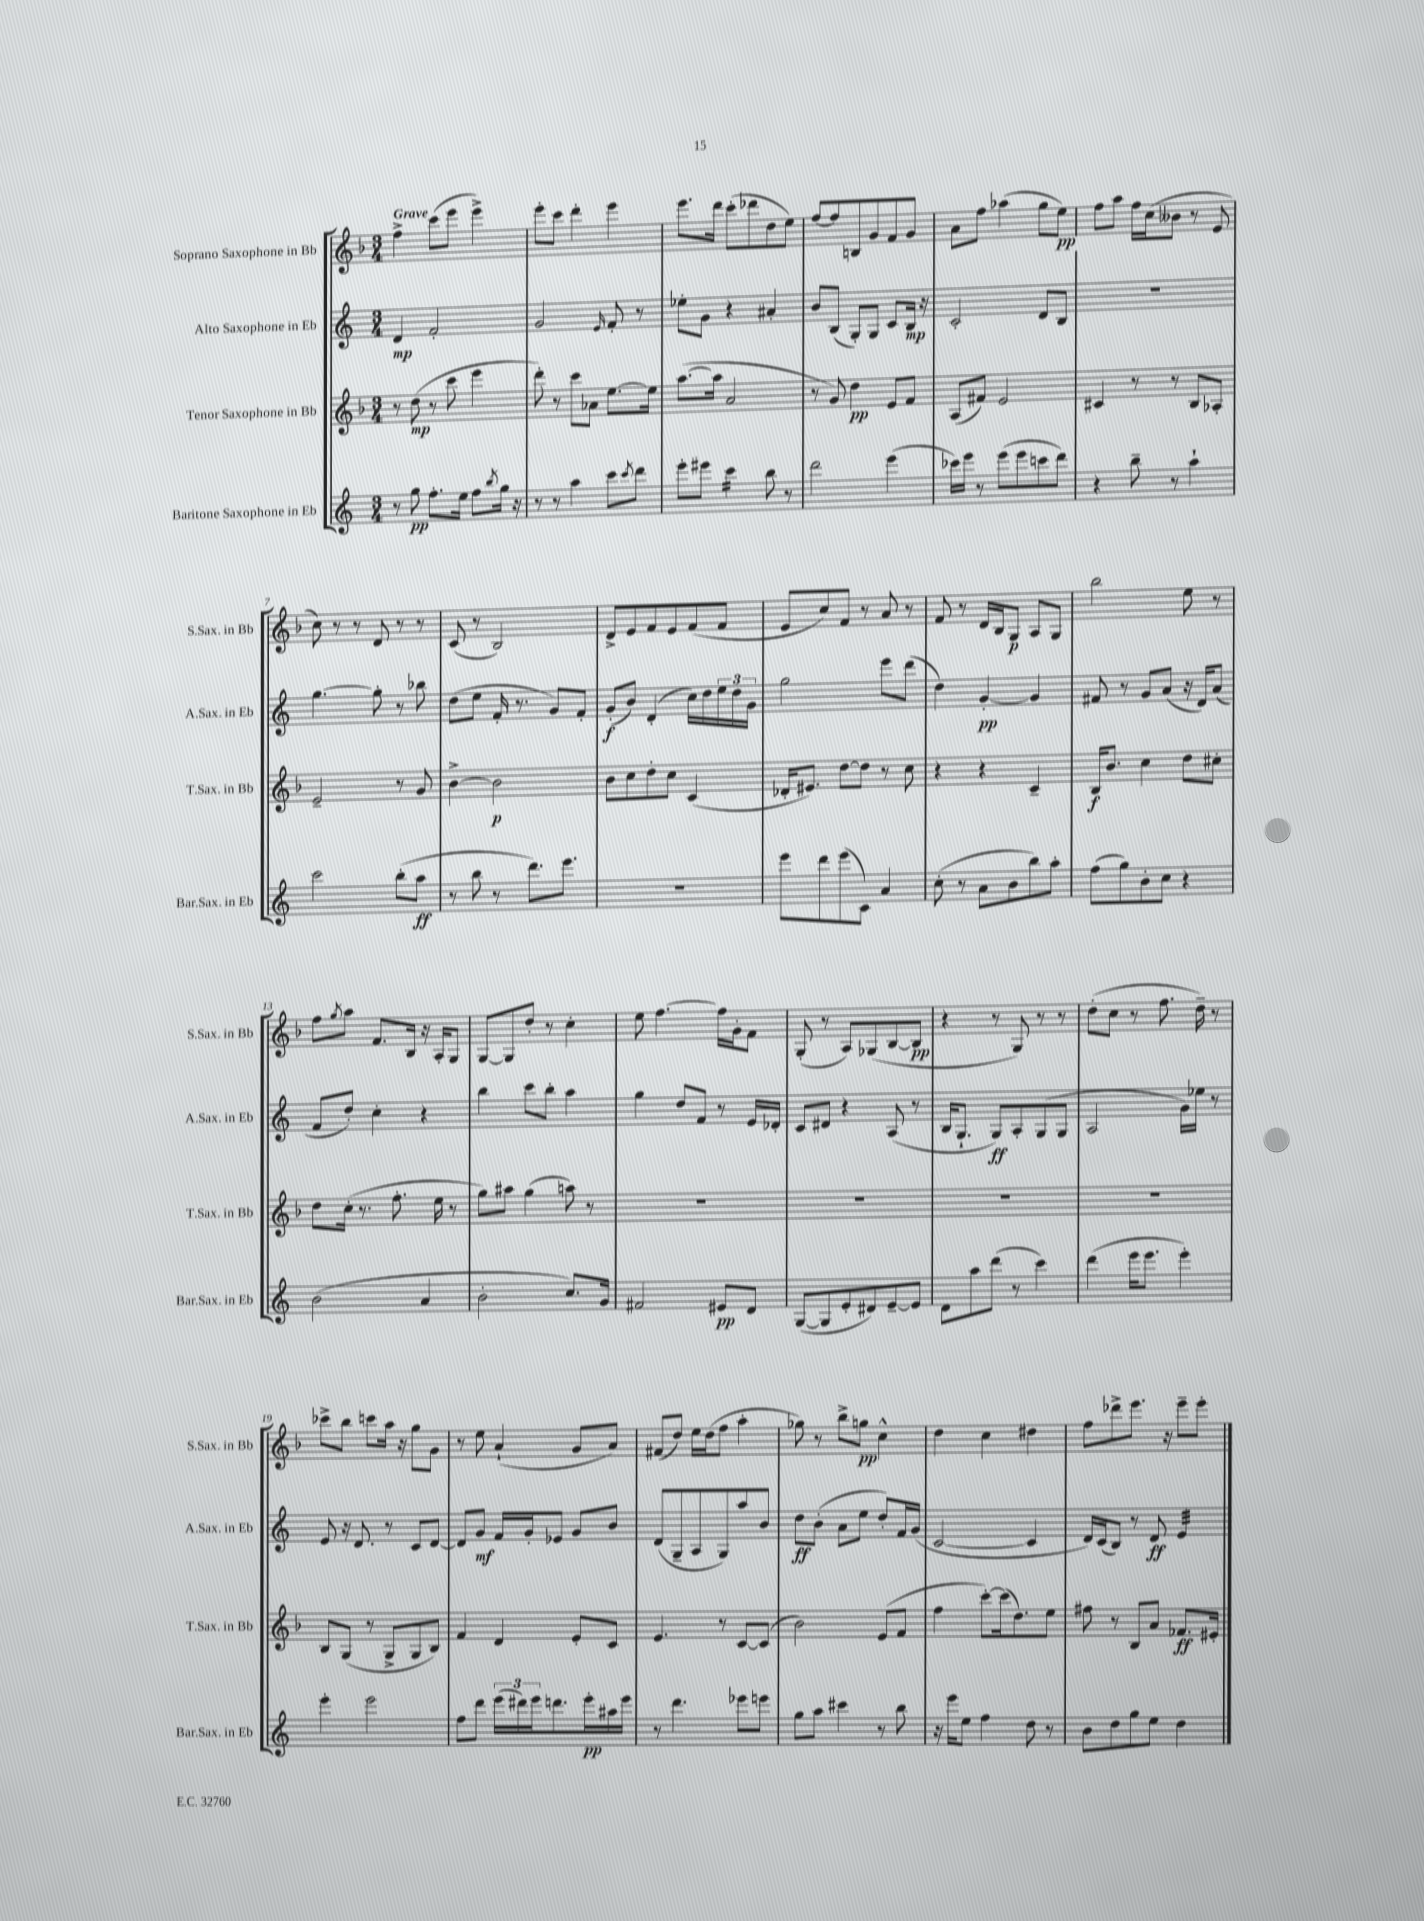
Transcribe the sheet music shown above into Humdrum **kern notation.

**kern	**kern	**kern	**kern
*staff4	*staff3	*staff2	*staff1
*clefG2	*clefG2	*clefG2	*clefG2
*k[]	*k[b-]	*k[]	*k[b-]
*M3/4	*M3/4	*M3/4	*M3/4
8r	8r	4d	4ff^
8gg	(8dd	.	.
8.ff'	8r	2f'	(8ccc
.	8ccc	.	8eee
16ee	.	.	.
8ff	4eee	.	4eee^)
8qbb	.	.	.
16gg	.	.	.
16r	.	.	.
=	=	=	=
8r	8ddd')	2g	8eee'
8r	8r	.	8ccc
4aa	8ccc	.	4ddd'
.	8a-	.	.
.	.	16qqe	.
8ccc	[8.ee	8f'	4eee
8qccc	.	.	.
8ddd	.	8r	.
.	16ee]	.	.
=	=	=	=
8eee'	([8.aa	8ee-'	8.eee
8eee#	.	8g	.
.	16aa]	.	16ddd
4ccc	2a	4r	(8ccc'
.	.	.	8ddd-
8bb	.	4a#'	8dd
8r	.	.	8ee)
=	=	=	=
2ddd	8r	8b	[8ff
.	8g)	(8B	8ff]
.	4dd	8G')	8B
.	.	8G	8g
(4eee	8e	8c	8f
.	8f	16B	8g
.	.	16r	.
=	=	=	=
16ccc-)	(8A	2c'	8a
16eee	.	.	.
8r	8f#)	.	8ff
(8eee	2e	.	(4aa-
8eee	.	.	.
8ccc	.	8d	8gg
8ddd)	.	8B	8ee)
=	=	=	=
4r	4c#	2.r	8ff
.	.	.	8aa
8bb~	8r	.	16ff
.	.	.	(16cc
8r	8r	.	8b--
4aa`	8B-	.	8r
.	8A-'	.	8e
=	=	=	=
2ccc	2e~	[4.gg	8cc)
.	.	.	8r
.	.	.	8r
.	.	8gg']	8d
(8bb'	8r	8r	8r
8aa	8g	8bb-	8r
=	=	=	=
8r	[4b-^	(8dd	(8c
8bb	.	8ee	8r
8r	2b-]	16f'	2B-)
.	.	8.r	.
8.ddd)	.	.	.
.	.	8g)	.
8.eee	.	.	.
.	.	8f'	.
=	=	=	=
2.r	8b-	(8g'	8d^
.	8cc	8b)	8e
.	8dd'	(4d'	8f
.	8cc	.	8e
.	(4c	16cc)	(8f
.	.	16dd	.
.	.	24ee	8f
.	.	24dd	.
.	.	24g	.
=	=	=	=
8eee	16d-'	2gg	8e
.	8.e#)	.	.
8ddd	.	.	8cc)
(8eee	[8dd	.	8f
8c)	8dd]	.	8r
4a	8r	8eee	8a
.	8cc	(8ddd	8r
=	=	=	=
(8cc'	4r	4dd)	8f
8r	.	.	8r
8a	4r	[4g'	16d
.	.	.	16B-
8b	.	.	8G
8bb)	4c~	4g]	8A
8aa'	.	.	8G
=	=	=	=
(8ff	16B-	8f#	2bb-
.	8.b-	.	.
8gg)	.	8r	.
8b'	4cc	8g	.
8cc	.	(8a	.
4r	8dd	16r	8ee
.	.	16d)	.
.	8cc#'	(8a	8r
=	=	=	=
(2b	8dd	8f	8ff
.	.	.	8qgg
.	(16cc'	8dd')	8aa
.	8.r	.	.
.	.	4cc'	8.f
.	8.ff'	.	.
.	.	.	16B-
4a	.	4r	16r
.	16ee	.	16A'
.	8r	.	8G
=	=	=	=
2b'	8gg)	4bb	[8G
.	8aa#	.	8G]
.	(4gg	8ccc	8dd'
.	.	8bb'	8r
8.cc)	8aa)	4aa	4cc'
.	8r	.	.
16g	.	.	.
=	=	=	=
2f#	2.r	4gg	8ee
.	.	.	[4.ff
.	.	8dd	.
.	.	8f	.
8e#	.	8r	16ff]
.	.	.	16g'
8d	.	16e	8f
.	.	16d-'	.
=	=	=	=
([8G	2.r	8c	(8G'
8G]	.	8d#	8r
8e'	.	4r	8A)
8d#)	.	.	(8G-
[8e~	.	(8A	[8B-
8e]	.	8r	8B-]
=	=	=	=
8d	2.r	16B	4r
.	.	8.G`	.
8aa	.	.	.
(8ddd	.	8G)	8r
8r	.	8A'	8G)
4ccc)	.	(8G	8r
.	.	8G	8r
=	=	=	=
(4ddd	2.r	2A	(8dd'
.	.	.	8cc
16eee	.	.	8r
8.eee	.	.	.
.	.	.	8.ff
4eee')	.	16g)	.
.	.	16ee-	16dd~)
.	.	8r	8r
=	=	=	=
4eee'	8B-	8e	8ccc-^
.	(8G	16r	8bb-
.	.	8.d	.
2eee	8r	.	8ccc
.	8G^	8r	16aa
.	.	.	16r
.	8G	8c	8gg
.	8B-)	[8d	8g
=	=	=	=
8ff	4f	8d]	8r
8ddd	.	8g	8ee
(24eee	4d	16f	(4a`
24ddd#)	.	.	.
.	.	16g'	.
24eee	.	.	.
8.ddd	.	8e-	.
.	8e'	8g	8g
16eee'	.	.	.
16aa#	8c	8b	8a)
16eee	.	.	.
=	=	=	=
8r	4.e	(8d	(8f#
4.ddd	.	8G~	8dd)
.	.	8A	16ee
.	.	.	(16dd
.	8r	8G)	8ff
8eee-	[8c	8aa	4aa'
8eee	(8c]	8b	.
=	=	=	=
8gg	2b-)	8dd	8gg-)
8aa	.	(8b'	8r
4ccc#	.	8a	8bb-^
.	.	8ee	8gg
8r	(8e	8dd')	4cc^^
8bb	8f	16f	.
.	.	(16g	.
=	=	=	=
16r	4ff	[2c	4dd
16eee	.	.	.
8ee	.	.	.
4ff	[8ccc')	.	4cc
.	(16ccc]	.	.
.	8.dd)	.	.
8dd	.	4c]	4dd#
8r	8ee	.	.
=	=	=	=
8b	8ff#	16d)	8ff
.	.	(16c	.
8dd	8r	8B)	8ddd-^
8gg	8B-	8r	8.eee
8ee	8a	8d	.
.	.	.	16r
4dd	8.f-	4e	8eee~
.	.	.	8eee'
.	16e#'	.	.
==	==	==	==
*-	*-	*-	*-
